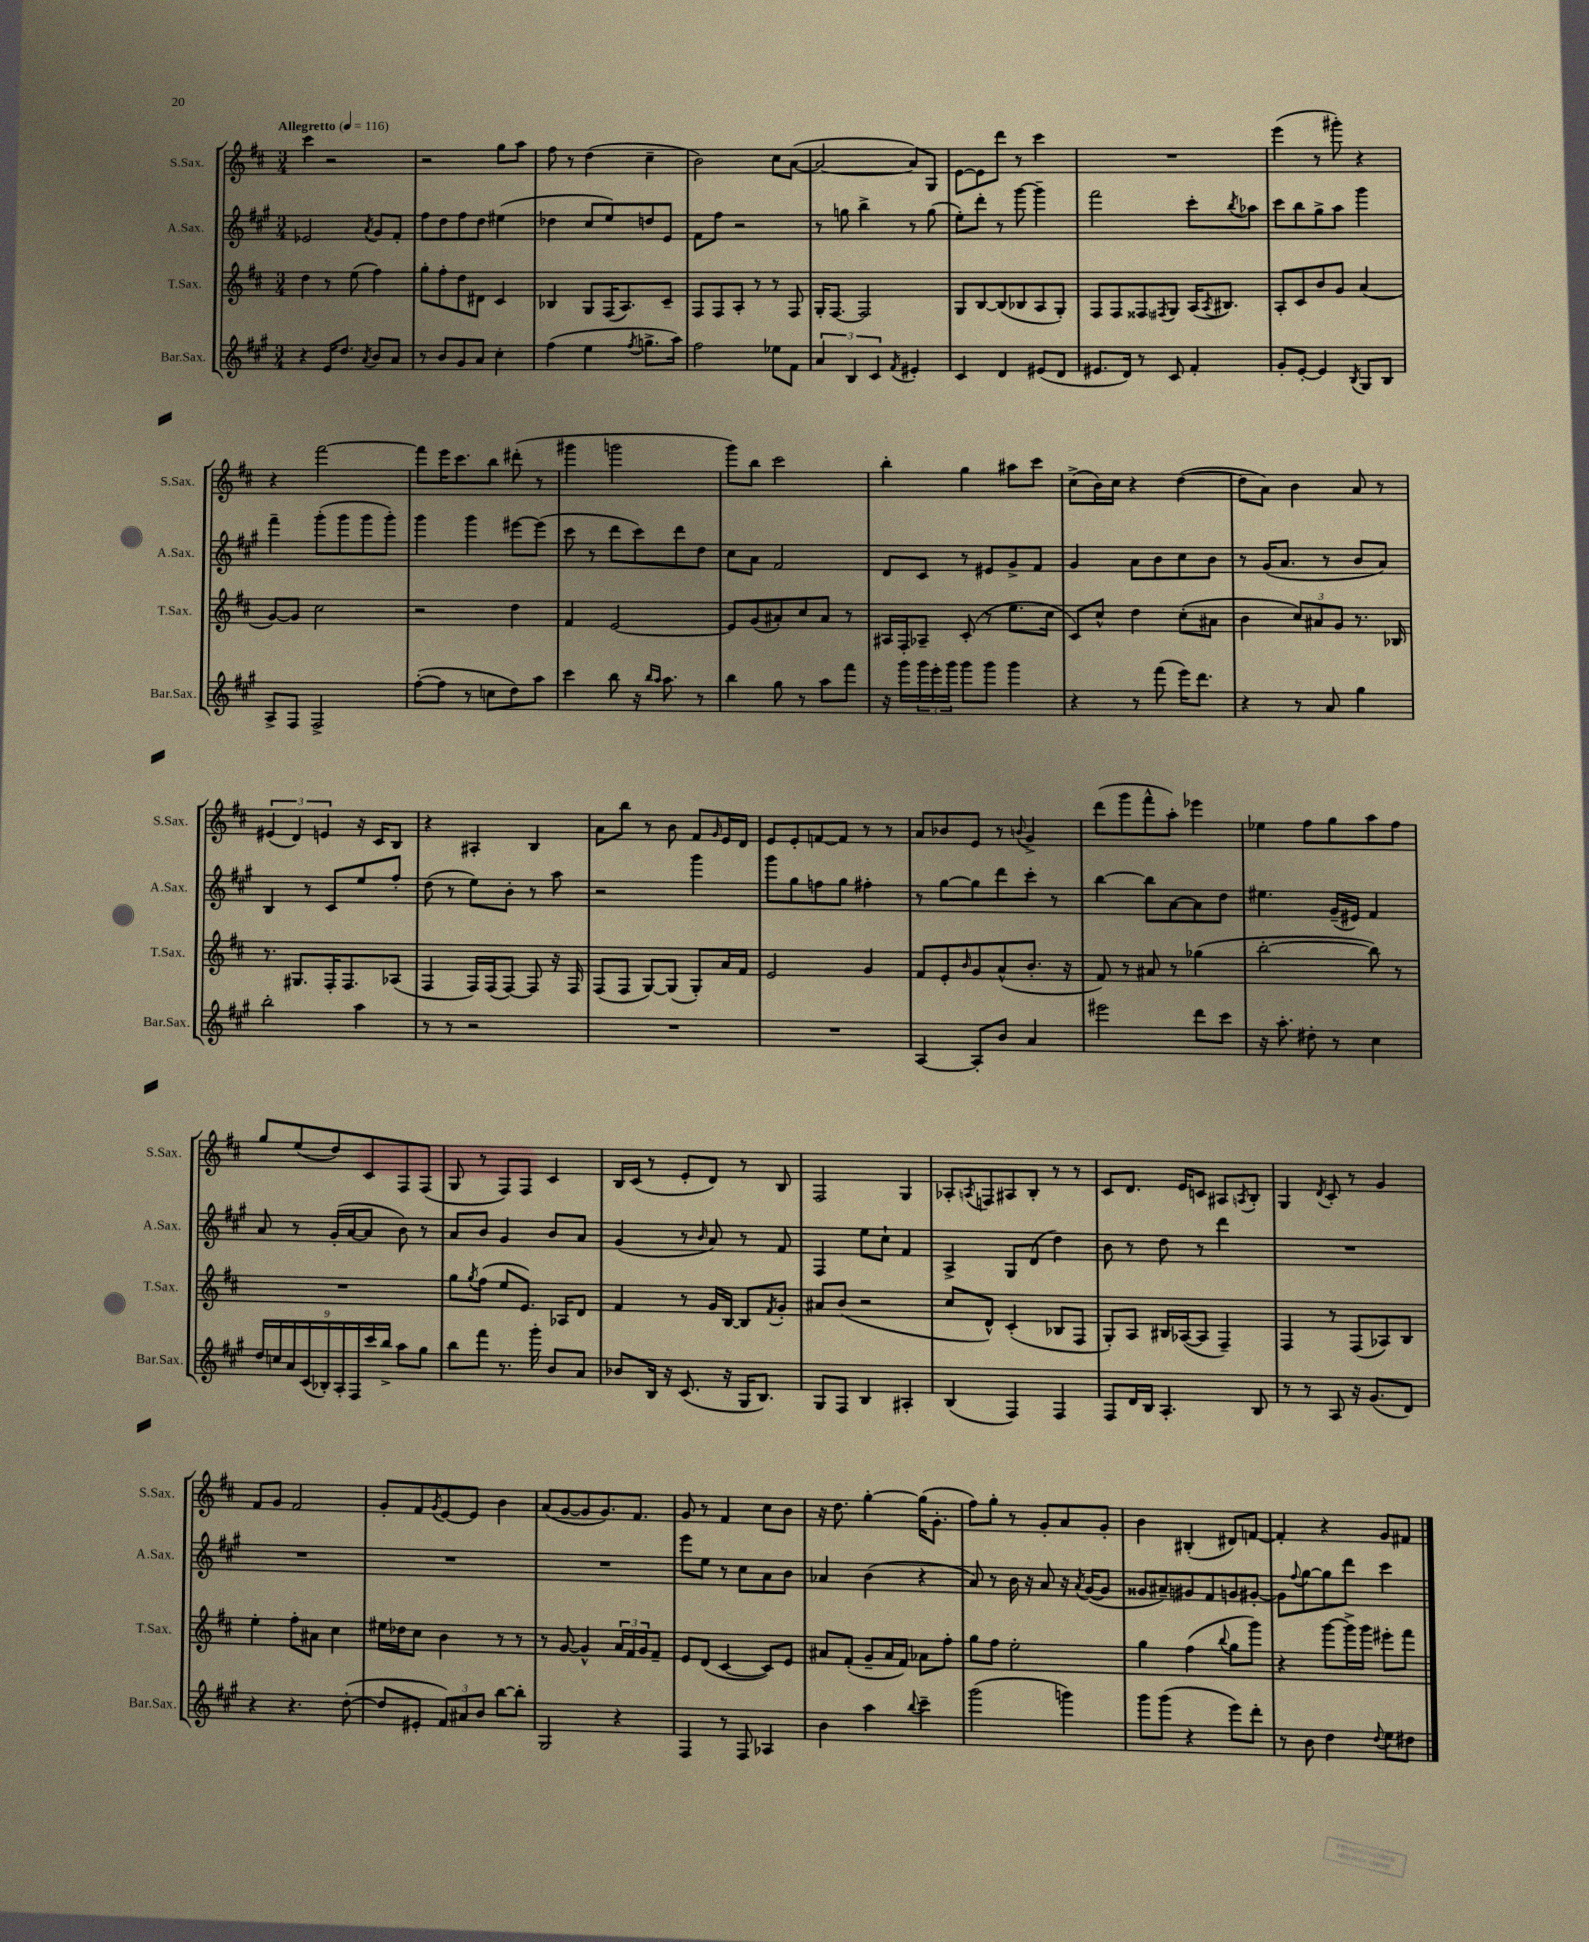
<<
\new StaffGroup <<
\new Staff = "s0" \with { instrumentName = "S.Sax." shortInstrumentName = "S.Sax." } {
    \clef treble \key d \major \numericTimeSignature \time 3/4 \tempo "Allegretto" 4 = 116
    cis'''4 r2 |
    r2 g''8 a''8 |
    fis''8 r8 d''4( cis''4-- |
    b'2) cis''8 a'8~( |
    a'2~ a'8) g8 |
    e'8~ e'8 d'''8 r8 cis'''4 |
    R2. |
    e'''4( r8 gis'''8-.) r4 |
    r4 fis'''2~ |
    fis'''8 e'''16 cis'''8. b''8 dis'''8-.( r8 |
    gis'''4 g'''2 |
    g'''8) b''8 cis'''2 |
    b''4-. g''4 ais''8 cis'''8 |
    cis''8->( b'16) cis''16 r4 d''4~( |
    d''8 a'8) b'4 a'8 r8 |
    \tuplet 3/2 { eis'4( d'4) e'4 } r16 cis'16 b8 |
    r4 ais4-. b4 |
    a'8 b''8 r8 b'8 fis'8 \grace { g'16 } e'16 d'16 |
    e'8 e'8-. f'8~ f'8 r8 r8 |
    a'8 bes'8 e'8 r8 \appoggiatura { b'8 } g'4-> |
    d'''8( g'''8 fis'''8-^ a''8-.) ees'''4 |
    ees''4 fis''8 g''8 a''8 fis''8 |
    g''8 e''8( d''8) cis'8 fis8 fis8( |
    g8 r8 fis8) fis8 cis'4 |
    b16 cis'16( r8 e'8-. d'8) r8 b8 |
    fis2 g4 |
    aes8-. \acciaccatura { a8 } f8 ais8 b8-. r8 r8 |
    cis'8 d'8. e'16 c'8 ais8 \acciaccatura { a8 } b8-. |
    g4 \acciaccatura { d'8 } cis'8-. r8 g'4 |
    fis'8 g'8 fis'2 |
    g'8-. fis'8 \acciaccatura { g'8 } e'8~ e'8 b'4 |
    a'8( g'8~ g'8 g'8.) fis'8. |
    g'8 r8 fis'4 cis''8 b'8 |
    r16 d''8. g''4~-. g''16( g'8.-. |
    fis''8) g''8-. r8 g'8-. a'8 g'8-. |
    b'4 bis4-.( dis'8) f'8~ |
    f'4-. r4 g'8 fis'8 \bar "|." |
}
\new Staff = "s1" \with { instrumentName = "A.Sax." shortInstrumentName = "A.Sax." } {
    \clef treble \key a \major \numericTimeSignature \time 3/4
    ees'2 \acciaccatura { a'8 } gis'8 fis'8-. |
    fis''8 d''8 fis''8 d''8 eis''4( |
    des''4 cis''8 e''8) d''8 e'8 |
    fis'8 fis''8 r2 |
    r8 g''8 b''4-> r8 g''8( |
    e''8-.) d'''8-. r8 gis'''8~ gis'''4-- |
    fis'''2 cis'''8-. \acciaccatura { b''8 } aes''8 |
    cis'''8 b''8 gis''8-> a''8 gis'''4 |
    fis'''4-- gis'''8-.( gis'''8 gis'''8 gis'''8-.) |
    gis'''4 gis'''4 eis'''8~ eis'''8( |
    cis'''8 r8 d'''8 cis'''8) d'''8 d''8 |
    cis''8 a'8 fis'2 |
    d'8 cis'8 r8 eis'8 gis'8-> fis'8 |
    gis'4 a'8 b'8 cis''8 b'8 |
    r8 gis'16( a'8. r8 b'8 a'8) |
    b4 r8 cis'8 e''8 fis''8-. |
    d''8( r8 e''8) b'8-. r8 a''8 |
    r2 gis'''4 |
    gis'''8 gis''8 f''8 gis''8 fis''4-. |
    r8 gis''8~ gis''8 d'''8 cis'''8-. r8 |
    b''4~ b''8 a'8~ a'8 d''8 |
    eis''4. gis'16--( eis'16) fis'4 |
    a'8 r8 gis'16-.( a'16~ a'8 b'8) r8 |
    a'8 b'8 gis'4 b'8 a'8 |
    gis'4( r8 \grace { b'16 } a'8) r8 fis'8 |
    fis4 e''8 cis''8-! fis'4 |
    a4-> gis8 d'8( d''4) |
    b'8 r8 d''8 r8 d'''4 |
    R2. |
    R2. |
    R2. |
    R2. |
    e'''8 e''8 r8 cis''8 a'8 b'8 |
    aes'4 b'4( r4 |
    a'8) r8 b'16 r16 a'8 r16 \acciaccatura { a'8 } gis'16~( gis'8 |
    gisis'8 ais'8--) gis'8 fis'8 g'8 gis'8~-. |
    gis'8 \appoggiatura { fis''8 } gis''8~ gis''8 d'''8 cis'''4 \bar "|." |
}
\new Staff = "s2" \with { instrumentName = "T.Sax." shortInstrumentName = "T.Sax." } {
    \clef treble \key d \major \numericTimeSignature \time 3/4
    d''4 r8 e''8( fis''4) |
    g''8-. fis''8-. d''8 dis'8 cis'4 |
    bes4 g8 fis16( a8.) cis'8-- |
    fis8 fis8 a8-. r8 r8 fis8 |
    g16-. fis8.~ fis2 |
    g8 b8~ b8( bes8 a8 g8-.) |
    fis8 fis8 fisis8 \acciaccatura { fis8 } g8 a16( \acciaccatura { a8 } bis8.) |
    a8-. cis'8 b'8 g'8 a'4( |
    g'8~) g'8 cis''2 |
    r2 d''4 |
    fis'4 e'2~ |
    e'8 g'8( ais'8-.) cis''8 ais'8 r8 |
    ais16 fis16-. aes8-- cis'8-.( r8 e''8. cis''16 |
    cis'8) cis''8-^ d''4 cis''8-.( ais'8 |
    b'4 \tuplet 3/2 { cis''8) ais'8 g'8 } r8. bes16 |
    r8. gis8. fis16-. fis8. aes8( |
    fis4 fis16) fis16( fis8~) fis8 r16 fis16 |
    fis8( fis8 g8~) g8( g8-.) a'16 fis'16 |
    e'2 g'4 |
    fis'8 e'8-. \grace { b'16 } g'8 a'8-^( b'8.-. r16 |
    fis'8) r8 ais'8 r8 ges''4( |
    b''2~-. b''8) r8 |
    R2. |
    g''8 \acciaccatura { g''8 } fis''8( e''8 e'8.) aes16 d'8 |
    fis'4 r8 g'16 b16~ b8 \acciaccatura { fis'8 } g'8-. |
    ais'8 b'8( r2 |
    cis''8 d'8-^) cis'4-.( bes8 fis8 |
    g8-.) a8 bis16 aes16~( aes8 fis4--) |
    fis4 r8 fis8( aes8) b8 |
    e''4-. fis''8-. ais'8 cis''4 |
    eis''16 des''16 cis''8 b'4 r8 r8 |
    r8 g'8~ g'4-^ \tuplet 3/2 { a'16 fis'16 g'16 } fis'8-- |
    e'8 d'8( cis'4~ cis'8) e'8 |
    ais'8 fis'8-.( g'8-- ais'16 fis'16) aes'8 fis''8-. |
    g''8 fis''8 e''2-. |
    g''4 fis''4( \appoggiatura { b''8 } g''8 g'''8) |
    r4 g'''8~ g'''16-> g'''16 eis'''8-. fis'''8 \bar "|." |
}
\new Staff = "s3" \with { instrumentName = "Bar.Sax." shortInstrumentName = "Bar.Sax." } {
    \clef treble \key a \major \numericTimeSignature \time 3/4
    r4 e'16 d''8. \acciaccatura { a'8 } b'8 a'8 |
    r8 b'8 gis'8 a'8 cis''4-. |
    fis''4( e''4 \acciaccatura { fis''8 } g''8.-> a''16) |
    fis''2 ees''8 fis'8 |
    \tuplet 3/2 { a'4 b4 cis'4 } \acciaccatura { fis'8 } eis'4-. |
    cis'4 d'4 eis'8( d'8 |
    eis'8. d'16) r8 cis'8 fis'4-. |
    gis'8-. e'8~-. e'4 \acciaccatura { b8 } gis8 b8 |
    a8-> fis8 fis2-> |
    fis''8~-.( fis''8 r8 c''8 d''8) a''8 |
    cis'''4 b''8 r16 \grace { b''16 a''16 } a''8. r8 |
    b''4 gis''8 r8 a''8 fis'''8 |
    r16 gis'''16 \tuplet 3/2 { gis'''16 e'''16-. gis'''16 } gis'''8 gis'''8 gis'''4 |
    r4 r8 fis'''8( e'''16) d'''8. |
    r4 r8 a'8 gis''4 |
    b''2-. a''4 |
    r8 r8 r2 |
    R2. |
    R2. |
    a4~ a8-. b'8 a'4 |
    eis'''2 d'''8 cis'''8 |
    r16 a''8.-. dis''8-. r8 cis''4 |
    \tuplet 9/8 { d''16 c''16 a'16 cis'16( bes16-.) a16-. fis16 cis'''16 b''16-> } a''8 gis''8 |
    b''8 fis'''8 r8. gis'''16-. b'8 a'8 |
    bes'8 b16 r16 cis'8.( r16 gis16 b8.) |
    gis8 fis8 b4 ais4-. |
    b4( fis4) fis4 |
    fis8 d'16 b16 a4.-. b8 |
    r8 r8 a8 r16 gis'8.( d'8) |
    r4 r4. d''8~-.( |
    d''8 eis'8-. \tuplet 3/2 { fis'8) ais'8 b'8 } b''8~ b''8-. |
    gis2 r4 |
    fis4 r8 fis8 aes4 |
    b'4 a''4 \appoggiatura { b''8 } cis'''4-- |
    gis'''2( g'''4) |
    gis'''8 gis'''8( r4 e'''8) d'''8-. |
    r8 b'8 d''4 \appoggiatura { d''8 } e''8 dis''8 \bar "|." |
}
>>
>>
\layout { \context { \Score \remove "Bar_number_engraver" } }
